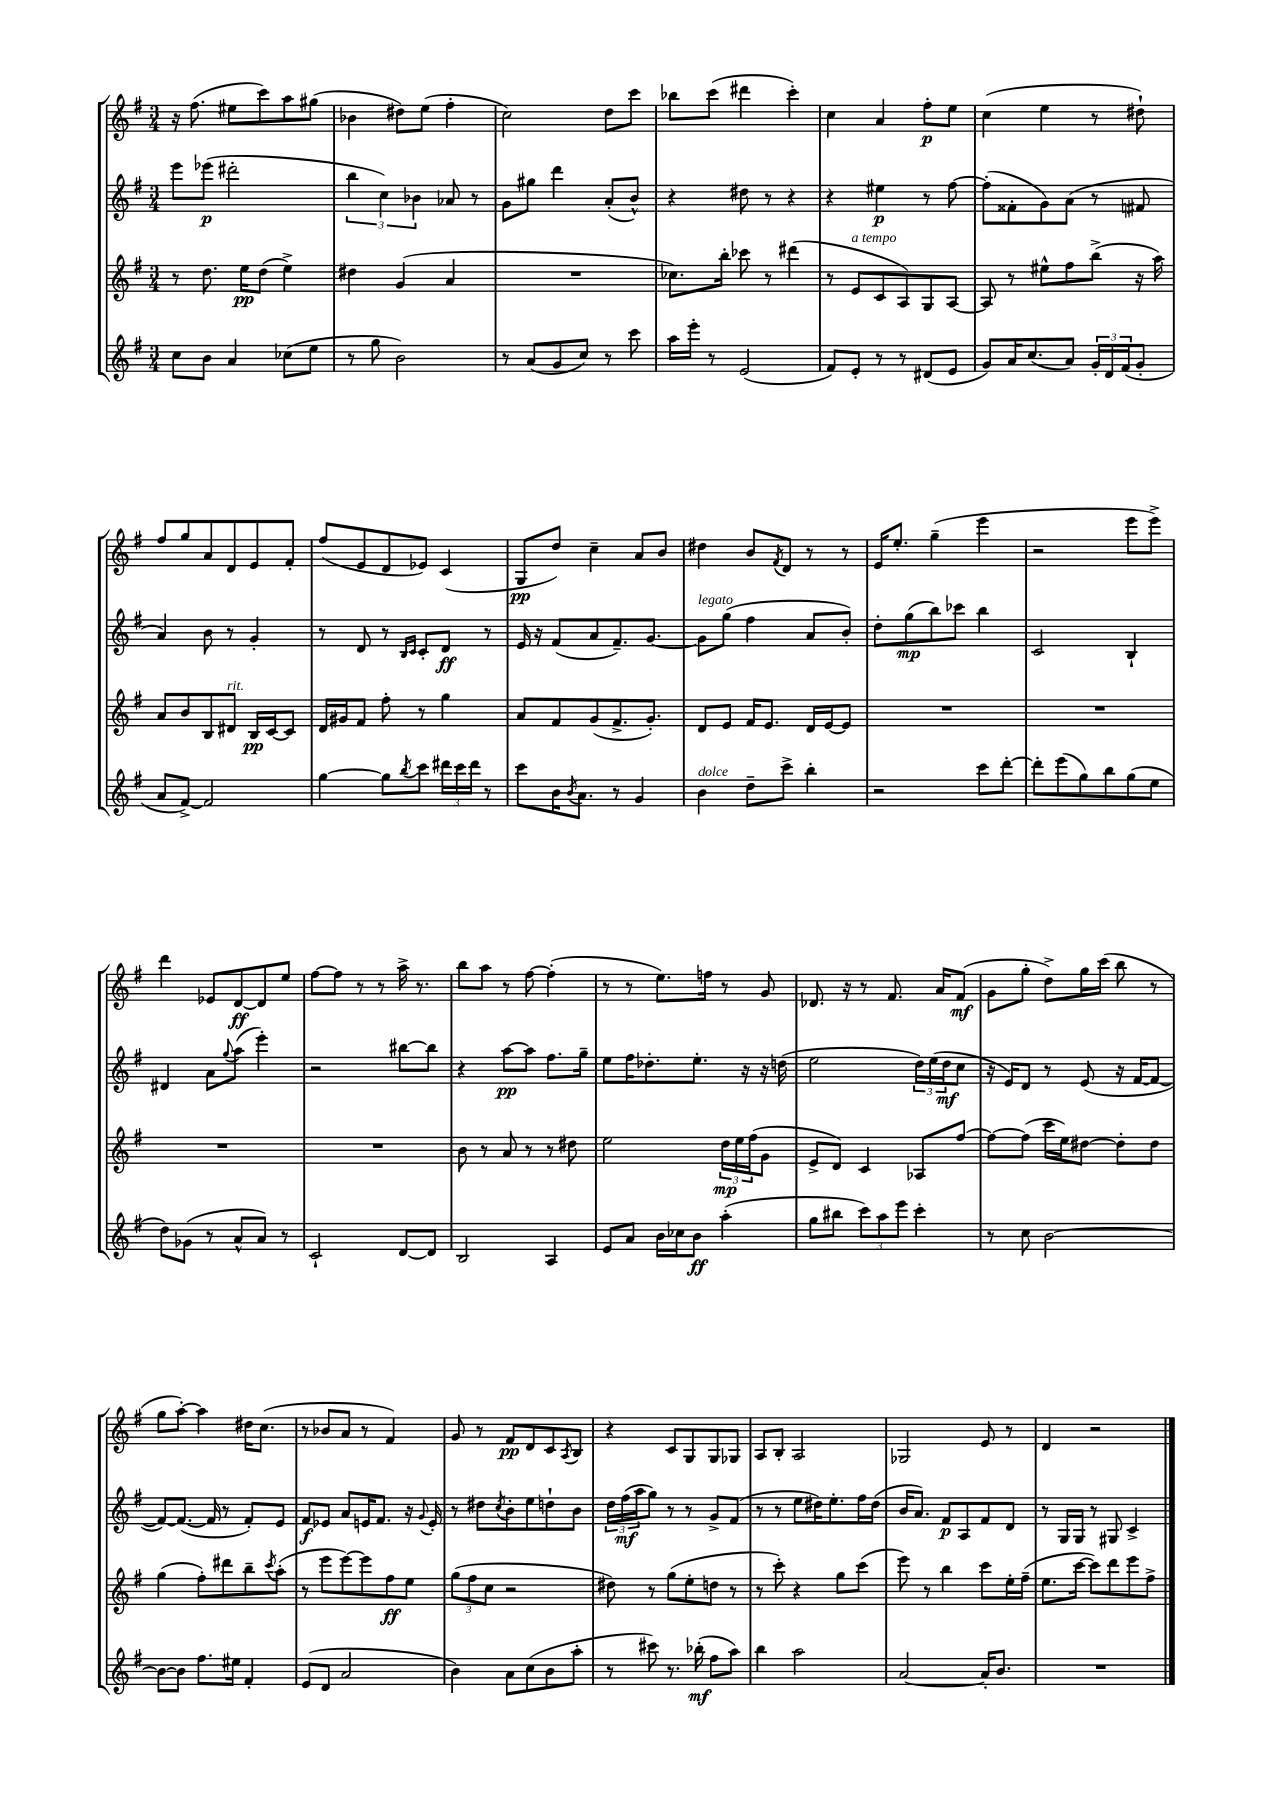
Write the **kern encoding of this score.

**kern	**kern	**kern	**kern
*staff4	*staff3	*staff2	*staff1
*clefG2	*clefG2	*clefG2	*clefG2
*k[f#]	*k[f#]	*k[f#]	*k[f#]
*M3/4	*M3/4	*M3/4	*M3/4
8cc\L	8r	8eee\L	16r
.	.	.	(8.ff#\
8b\J	8.dd\	(8eee-\J	.
4a/	.	2ddd#'\	8ee#\L
.	16ee\LK	.	.
.	(8dd\J	.	8ccc\)
(8cc-\L	4ee^\)	.	8aa\
8ee\J	.	.	(8gg#\J
=	=	=	=
8r	4dd#\	6bb\	4b-\
8gg\	.	.	.
.	.	6cc\)	.
2b\)	(4g/	.	8dd#\L)
.	.	6b-\	.
.	.	.	(8ee\J
.	4a/	8a-/	4ff#'\
.	.	8r	.
=	=	=	=
8r	2.r	8g\L	2cc\)
(8a/L	.	8gg#\J	.
8g/	.	4ddd\	.
8cc/J)	.	.	.
8r	.	(8a'/L	8dd\L
8ccc\	.	8b^^/J)	8ccc\J
=	=	=	=
16aa\LL	8.cc-\L)	4r	8bb-\L
16eee'\JJ	.	.	.
8r	.	.	(8ccc\J
.	16bb'\Jk	.	.
(2e/	8ccc-\	8dd#\	4ddd#\
.	8r	8r	.
.	(4ddd#\	4r	4ccc'\)
=	=	=	=
8f#/L)	8r	4r	4cc\
8e'/J	8e/L	.	.
8r	8c/	4ee#\	4a/
8r	8A/)	.	.
(8d#/L	8G/	8r	8ff#'\L
8e/J	[8A/J	[8ff#\	8ee\J
=	=	=	=
8g/L)	8A/]	(8ff#'\]L	(4cc\
16a/K	8r	8f##'\	.
(8.cc/	.	.	.
.	8ee#^^\L	8g\)	4ee\
8a/J)	8ff#\	(8a\J	.
24g'/LL	(8bb^\J	8r	8r
24d/	.	.	.
(24f#/J	.	.	.
8g'/J	16r	8f#/	8dd#`\)
.	16aa\)	.	.
=	=	=	=
8a/L	8a/L	4a/)	8ff#/L
[8f#^/J)	8b/	.	8gg/
2f#/]	8B/	8b\	8a/
.	8d#/J	8r	8d/
.	16B/LL	4g'/	8e/
.	[16c/J	.	.
.	8c/]J	.	8f#'/J
=	=	=	=
[4gg\	16d/LL	8r	(8ff#/L
.	16g#/J	.	.
.	8f#/J	8d/	8e/
8gg\]L	8ff#'\	8r	8d/
.	.	16qqB/LL	.
8qbb/	.	16qqc/JJ	.
8ccc\J	8r	8c'/L	8e-/J)
24ddd#\LL	4gg\	8d/J	(4c/
24ccc\	.	.	.
24ddd#\JJ	.	.	.
8r	.	8r	.
=	=	=	=
8ccc\L	8a/L	16e/	8G/L
.	.	16r	.
16b\K	8f#/	(8f#/L	8dd/J)
8qb/	.	.	.
8.a\J	.	.	.
.	(8g/	8a/	4cc~\
8r	8.f#^/	8.f#~/)	.
4g/	.	.	8a/L
.	8.g'/J)	[8.g/J	.
.	.	.	8b/J
=	=	=	=
4b\	8d/L	8g\]L	4dd#\
.	8e/J	(8gg\J	.
8dd~\L	16f#/LK	4ff#\	8b/L
.	8.e/J	.	.
.	.	.	8qf#/
8ccc^\J	.	.	8d/J
4bb'\	16d/LL	8a/L	8r
.	[16e/J	.	.
.	8e/]J	8b'/J)	8r
=	=	=	=
2r	2.r	8dd'\L	16e/LK
.	.	.	8.ee'/J
.	.	(8gg\	.
.	.	8bb\)	(4gg~\
.	.	8ccc-\J	.
8ccc\L	.	4bb\	4eee\
[8ddd'\J	.	.	.
=	=	=	=
8ddd'\]L	2.r	2c/	2r
(8eee\	.	.	.
8gg\)	.	.	.
8bb\	.	.	.
(8gg\	.	4B`/	8eee\L
8ee\J	.	.	8eee^\J)
=	=	=	=
8dd\L)	2.r	4d#/	4ddd\
(8g-\J	.	.	.
8r	.	8a\L	8e-/L
.	.	8qqgg/	.
8a^^/L	.	(8aa\J	[8d/
8a/J)	.	4eee'\)	8d/]
8r	.	.	8ee/J
=	=	=	=
2c`/	2.r	2r	[8ff#\L
.	.	.	8ff#\]J
.	.	.	8r
.	.	.	8r
[8d/L	.	[8bb#\L	16aa^\
.	.	.	8.r
8d/]J	.	8bb#\]J	.
=	=	=	=
2B/	8b\	4r	8bb\L
.	8r	.	8aa\J
.	8a/	[8aa\L	8r
.	8r	8aa\]J	[8ff#\
4A/	8r	8.ff#\L	(4ff#'\]
.	8dd#\	.	.
.	.	16gg~\Jk	.
=	=	=	=
8e/L	2ee\	8ee\L	8r
8a/J	.	16ff#\K	8r
.	.	8.dd-'\	.
16b\LL	.	.	8.ee\L)
16cc-\J	.	.	.
8b\J	.	8.ee'\J	.
.	.	.	16ff\Jk
(4aa'\	24dd\LL	.	8r
.	24ee\	.	.
.	.	16r	.
.	(24ff#\J	.	.
.	8g\J	16r	8g/
.	.	(16dd\	.
=	=	=	=
8gg\L	8e^/L	2ee\	8.d-/
8bb#\J	8d/J)	.	.
.	.	.	16r
12ccc\L)	4c/	.	8r
12aa\	.	.	.
.	.	.	8.f#/
12eee\J	.	.	.
4ccc'\	8A-/L	24dd\LL)	.
.	.	(24ee\	.
.	.	.	16a/LK
.	.	24dd\J	.
.	[8ff#/J	8cc\J	(8f#/J
=	=	=	=
8r	8ff#\_L	16r	8g\L
.	.	16e/LK)	.
8cc\	(8ff#\]J	8d/J	8gg'\J
[2b\	16ccc\LL	8r	8dd^\L)
.	16ee\J)	.	.
.	[8dd#\J	(8e/	16gg\L
.	.	.	(16ccc\JJ
.	8dd#'\]L	16r	8bb\
.	.	[16f#/LK	.
.	8dd#\J	8f#/_J	8r
=	=	=	=
8b\_L	(4gg\	8f#/_L)	8gg\L
8b\]J	.	(8.f#/_J	[8aa'\J)
8.ff#\L	8ff#'\L)	.	4aa\]
.	.	16f#/]	.
.	8ddd#\	8r	.
16ee#\Jk	.	.	.
4f#'/	8bb~\	8f#'/L)	16dd#\LK
.	.	.	(8.cc\J
.	8qccc/	.	.
.	(8aa'\J	8e/J	.
=	=	=	=
(8e/L	8r	8f#/L	8r
8d/J	8eee\L	8e-/J	8b-/L
2a/	[8eee\)	8a/L	8a/J
.	8eee\]	16e/K	8r
.	.	8.f#/J	.
.	8ff#\	.	4f#/)
.	8ee\J	16r	.
.	.	8qqg/	.
.	.	16e'/	.
=	=	=	=
4b\)	(12gg\L	8r	8g/
.	12ff#\	.	.
.	.	8dd#\L	8r
.	12cc\J	.	.
.	.	8qcc/	.
8a\L	2r	8b'\	8f#/L
(8cc\	.	8ee\	8d/
8b\	.	8dd`\	8c/
.	.	.	8qA/
8aa'\J	.	8b\J	8B/J
=	=	=	=
8r	8dd#\)	24dd\LL	4r
.	.	(24ff#\	.
.	.	24aa\J	.
8ccc#\)	8r	8gg\J)	.
8.r	(8gg\L	8r	8c/L
.	8ee'\	8r	8G/
(16bb-'\	.	.	.
8ff#\L	8dd\J	8g^/L	8G/
8aa\J)	8r	(8f#/J	8G-/J
=	=	=	=
4bb\	8r	8r	8A/L
.	8ccc'\)	8r	8B'/J
2aa\	4r	8ee\L	2A/
.	.	16dd#\K)	.
.	.	8.ee'\	.
.	8gg\L	.	.
.	(8ccc\J	16ff#\L	.
.	.	(16dd#\JJ	.
=	=	=	=
[2a/	8eee\)	16b/LK	2G-/
.	.	8.a/J)	.
.	8r	.	.
.	4bb\	8f#/L	.
.	.	8A/	.
16a'/]LK	8ccc\L	8f#/	8e/
8.b/J	.	.	.
.	16ee'\L	8d/J	8r
.	(16ff#~\JJ	.	.
=	=	=	=
2.r	8.ee\L	8r	4d/
.	.	16G/LL	.
.	[16ccc\Jk	16G/JJ	.
.	8ccc\]L)	8r	2r
.	8ddd\	8G#/	.
.	8eee\	4c^/	.
.	8ff#^\J	.	.
==	==	==	==
*-	*-	*-	*-
